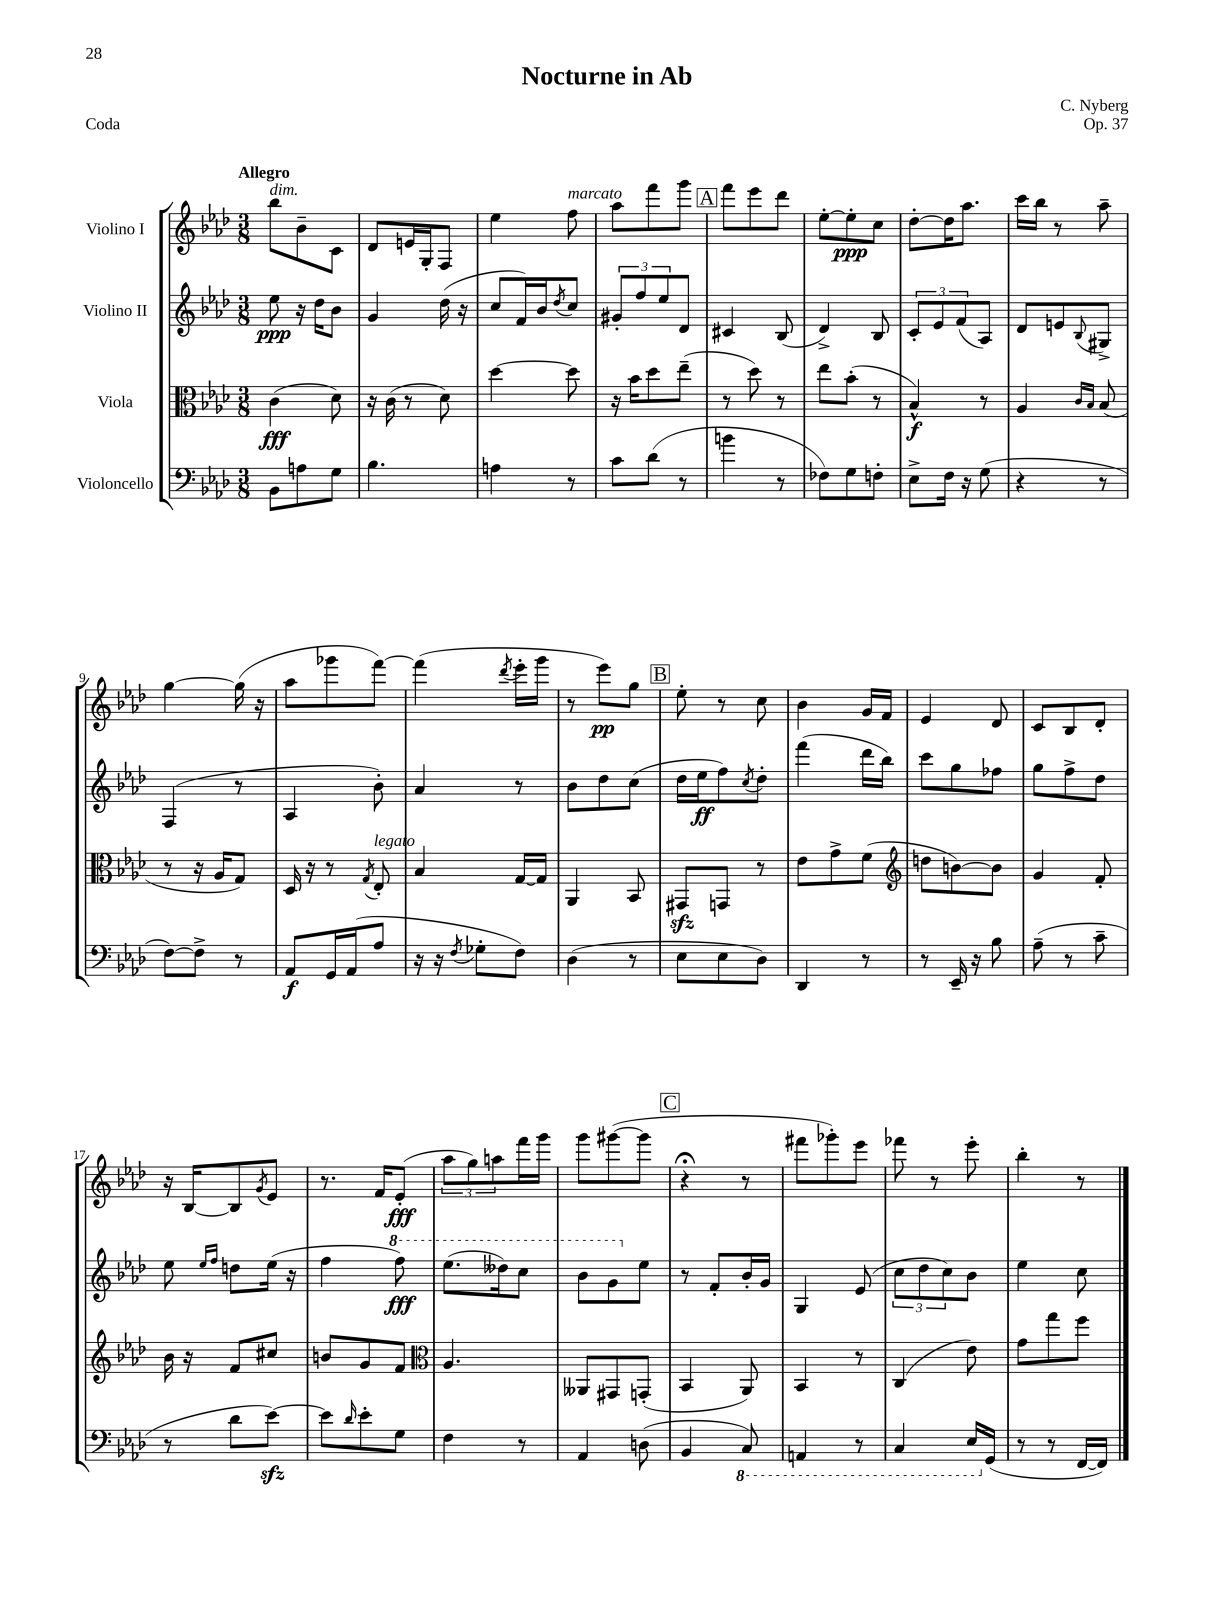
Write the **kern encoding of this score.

**kern	**kern	**kern	**kern
*staff4	*staff3	*staff2	*staff1
*clefF4	*clefC3	*clefG2	*clefG2
*k[b-e-a-d-]	*k[b-e-a-d-]	*k[b-e-a-d-]	*k[b-e-a-d-]
*M3/8	*M3/8	*M3/8	*M3/8
8BB-\L	(4c\	8ee-\	8bb-\L
8A\	.	16r	8b-~\
.	.	16dd-\LK	.
8G\J	8d-\)	8b-\J	8c\J
=	=	=	=
4.B-\	16r	4g/	8d-/L
.	(16c\	.	.
.	8r	.	16e/L
.	.	.	16G'/J
.	8d-\)	(16dd-\	8F/J
.	.	16r	.
=	=	=	=
4A\	[4dd-\	8cc/L	4ee-\
.	.	16f/L)	.
.	.	16b-/J	.
.	.	8qdd-/	.
8r	8dd-\]	8cc/J	8ff\
=	=	=	=
8c\L	16r	12g#'/L	8aa-\L
.	16b-\LK	.	.
.	.	12ff/	.
(8d-\J	8dd-\	.	8fff\
.	.	12ee-/	.
8r	(8ee-~\J	8d-/J	8ggg\J
=	=	=	=
4b\	8r	4c#/	8fff\L
.	8dd-\)	.	8eee-\
8r	8r	(8B-/	8ddd-\J
=	=	=	=
8F-\L)	8ee-\L	4d-^/)	[8ee-'\L
8G\	(8b-'\J	.	8ee-'\]
8F'\J	8r	8B-/	8cc\J
=	=	=	=
8E-^\L	4B-^^/)	12c'/L	[8dd-'\L
.	.	12e-/	.
16F\Jk	.	.	16dd-\]K
.	.	(12f/	.
16r	.	.	8.aa-\J
(8G\	8r	8A-/J)	.
=	=	=	=
4r	4A-/	8d-/L	16ccc\LL
.	.	.	16bb-\JJ
.	.	8e/	8r
.	16qqc/LL	.	.
.	16qqB-/JJ	8qqB-/	.
8r	(8B-/	8G#^/J	8aa-~\
=	=	=	=
[8F\L)	8r	(4F/	[4gg\
8F^\]J	16r	.	.
.	16A-/LK	.	.
8r	8G/J)	8r	(16gg\]
.	.	.	16r
=	=	=	=
8AA-/L	16D-/	4A-/	8aa-\L
.	16r	.	.
16GG/L	8r	.	8ggg-\
(16AA-/J	.	.	.
.	8qG/	.	.
8A-/J	8E-'/	8b-'\)	[8fff\J)
=	=	=	=
16r	4B-/	4a-/	(4fff\]
16r	.	.	.
8qF/	.	.	.
8G-'\L	.	.	.
.	.	.	8qddd-/
8F\J)	[16G/LL	8r	16eee-'\LL
.	16G/]JJ	.	16ggg\JJ
=	=	=	=
(4D-\	4AA-/	8b-\L	8r
.	.	8dd-\	8eee-\L)
8r	8BB-/	(8cc\J	8gg\J
=	=	=	=
8E-\L	8GG#/L	16dd-\LL	8ee-'\
.	.	16ee-\J	.
8E-\	8GG/J	8ff\)	8r
.	.	8qcc/	.
8D-\J)	8r	8dd-'\J	8cc\
=	=	=	=
4DD-/	8e-\L	(4fff\	4b-\
.	8g^\	.	.
8r	(8f\J	16ddd-\LL	16g/LL
.	.	16bb-\JJ)	16f/JJ
=	=	=	=
*	*clefG2	*	*
8r	8dd\L	8ccc\L	4e-/
16EE-~/	[8b\)	8gg\	.
16r	.	.	.
8B-\	8b\]J	8ff-\J	8d-/
=	=	=	=
(8A-~\	4g/	8gg\L	8c/L
8r	.	8ff^\	8B-/
8c~\	8f'/	8dd-\J	8d-'/J
=	=	=	=
8r	16b-\	8ee-\	16r
.	16r	.	[16B-/LK
.	.	16qqee-/LL	.
.	.	16qqff/JJ	.
8d-\L	8f/L	8dd\L	8B-/]
.	.	.	8qg/
[8e-\J)	8cc#/J	(16ee-\Jk	8e-/J
.	.	16r	.
=	=	=	=
8e-\]L	8b/L	4ff\	8.r
16qqd-/	.	.	.
8e-'\	8g/	.	.
.	.	.	16f/LK
8G\J	8f/J	8fff\)	(8e-'/J
=	=	=	=
*	*clefC3	*	*
4F\	4.A-/	(8.eee-\L	12aa-\L
.	.	.	12gg\)
.	.	.	12aa\
.	.	16ddd--\k)	.
8r	.	8ccc\J	16fff\L
.	.	.	16ggg\JJ
=	=	=	=
4AA-/	8AA--/L	8bb-\L	8ggg\L
.	8GG#/	8gg\	([8ggg#\
(8D\	(8GG'/J	8ee-\J	8ggg#\]J
=	=	=	=
4BB-/	4BB-/	8r	4r;
.	.	8f'/L	.
8CC/)	8AA-/)	16b-'/L	8r
.	.	16g/JJ	.
=	=	=	=
4AAA/	4BB-/	4G/	8fff#\L
.	.	.	8ggg-'\)
8r	8r	(8e-/	8eee-\J
=	=	=	=
4CC/	(4C/	12cc\L	8fff-\
.	.	12dd-\	.
.	.	.	8r
.	.	12cc\)	.
16EE-/LL	8e-\)	8b-\J	8eee-'\
(16GG/JJ	.	.	.
=	=	=	=
8r	8g\L	4ee-\	4bb-'\
8r	8gg\	.	.
[16FF/LL	8ff\J	8cc\	8r
16FF/]JJ)	.	.	.
==	==	==	==
*-	*-	*-	*-
